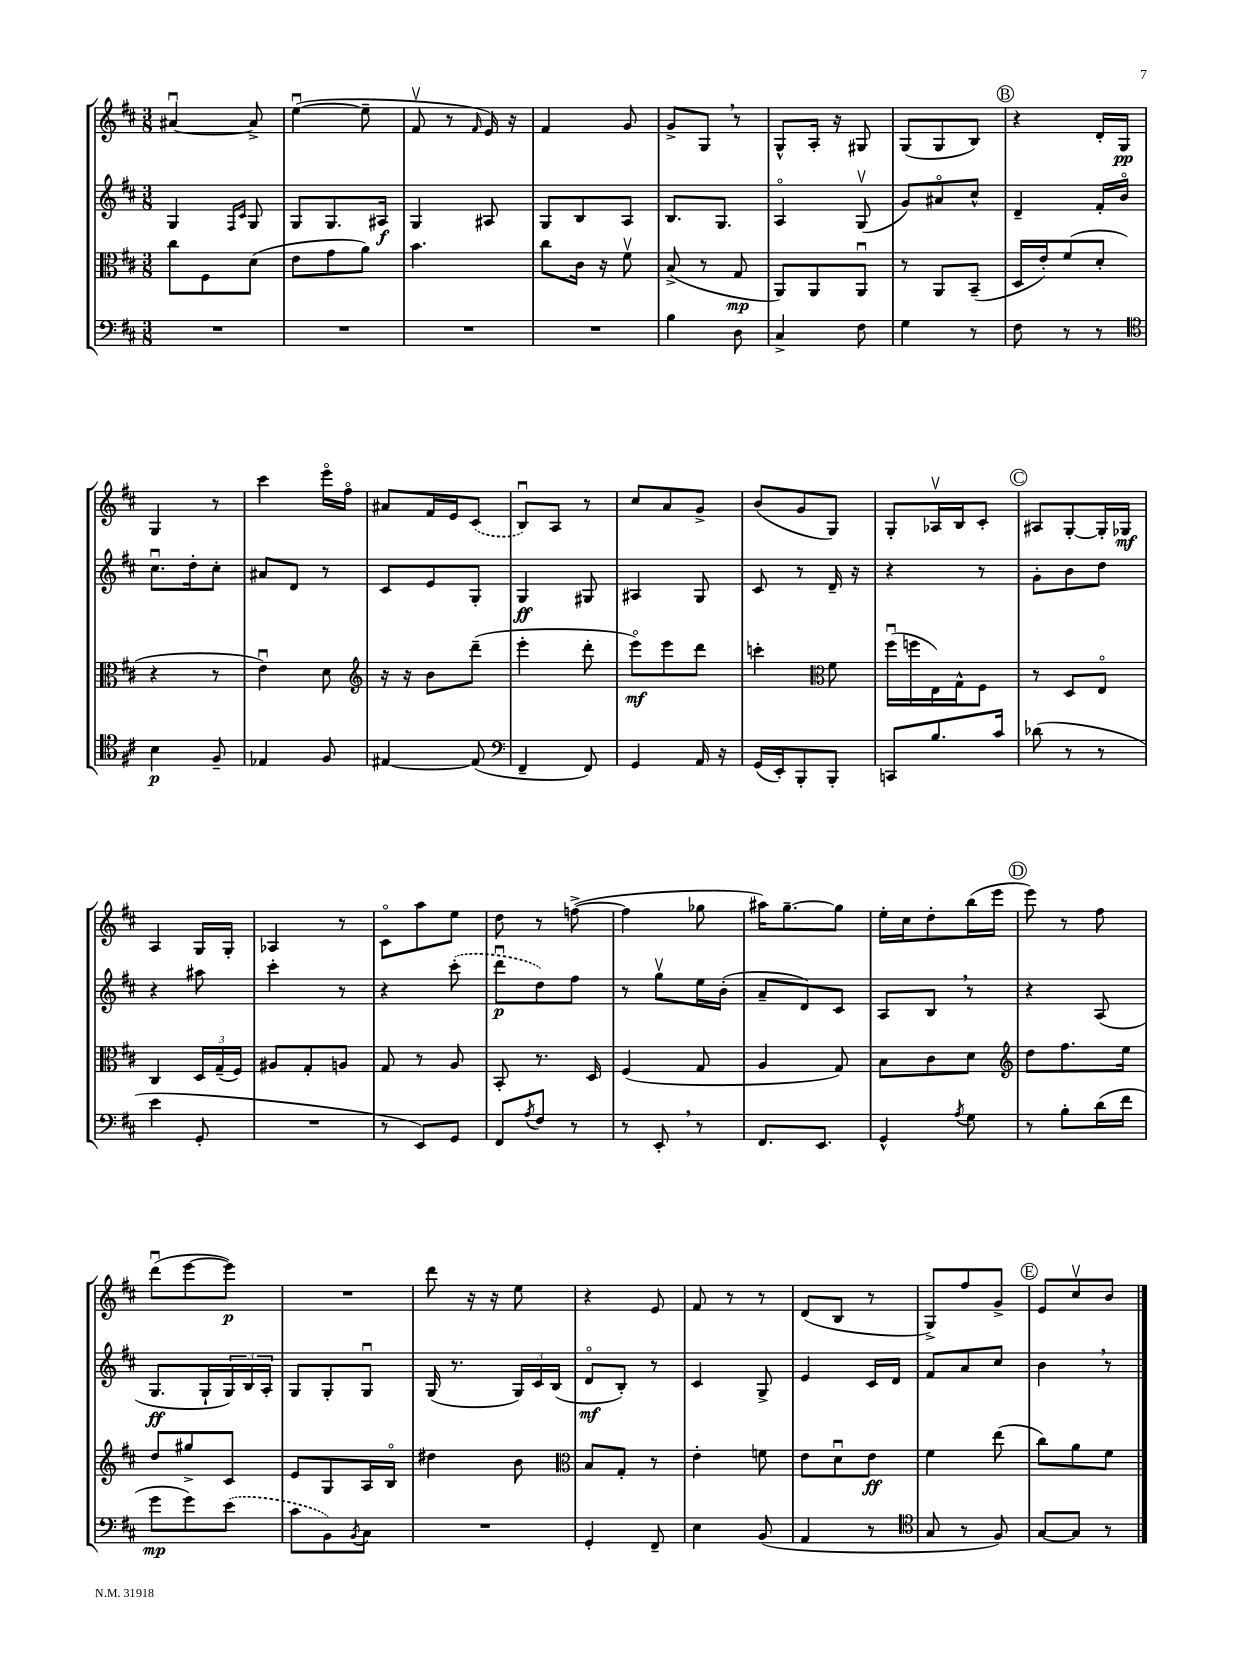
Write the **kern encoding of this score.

**kern	**dynam	**kern	**dynam	**kern	**dynam	**kern	**dynam
*part4	*part4	*part3	*part3	*part2	*part2	*part1	*part1
*staff4	*staff4	*staff3	*staff3	*staff2	*staff2	*staff1	*staff1
*clefF4	*	*clefC3	*	*clefG2	*	*clefG2	*
*k[f#c#]	*	*k[f#c#]	*	*k[f#c#]	*	*k[f#c#]	*
*M3/8	*	*M3/8	*	*M3/8	*	*M3/8	*
=5	=5	=5	=5	=5	=5	=5	=5
4.r	.	8cc#\L	.	4G/	.	[4a#Xu/	.
.	.	8F#\	.	.	.	.	.
.	.	.	.	16qqF#/LL	.	.	.
.	.	.	.	16qqc#/JJ	.	.	.
.	.	(8d\J	.	8G/	.	8a#^/]	.
=6	=6	=6	=6	=6	=6	=6	=6
4.r	.	8e\L	.	8G/L	.	([4eeu\	.
.	.	8g\	.	8.G/	.	.	.
.	.	8a\J)	.	.	.	8ee~\]	.
.	.	.	.	16A#X/Jk	f	.	.
=7	=7	=7	=7	=7	=7	=7	=7
4.r	.	4.b\	.	4G/	.	8f#v/	.
.	.	.	.	.	.	8r	.
.	.	.	.	.	.	16qqf#/	.
.	.	.	.	8A#X/	.	16e/)	.
.	.	.	.	.	.	16r	.
=8	=8	=8	=8	=8	=8	=8	=8
4.r	.	8cc#\L	.	8G/L	.	4f#/	.
.	.	16c#\Jk	.	8B/	.	.	.
.	.	16r	.	.	.	.	.
.	.	8f#v\	.	8A/J	.	8g/	.
=9	=9	=9	=9	=9	=9	=9	=9
4B\	.	(8B^/	.	8.B/L	.	8g^/L	.
.	.	8r	.	.	.	8G,/J	.
.	.	.	.	8.G/J	.	.	.
8D\	.	8G/	mp	.	.	8r	.
=10	=10	=10	=10	=10	=10	=10	=10
4C#^/	.	8AA/L)	.	4A/	.	8G^^/L	.
.	.	8AA/	.	.	.	16A'/Jk	.
.	.	.	.	.	.	16r	.
8F#\	.	8AAu/J	.	(8Gv/	.	8G#X/	.
=11	=11	=11	=11	=11	=11	=11	=11
4G\	.	8r	.	8g/L)	.	(8G/L	.
.	.	8AA/L	.	8a#X/	.	8G/	.
8r	.	(8BB~/J	.	8cc#^^/J	.	8B/J)	.
!!LO:REH:place=s1:t=B
=12	=12	=12	=12	=12	=12	=12	=12
8F#\	.	16D/LL	.	4d~/	.	4r	.
.	.	16e'/J)	.	.	.	.	.
8r	.	(8f#/	.	.	.	.	.
8r	.	8d'/J	.	16f#'/LL	.	16d'/LL	.
.	.	.	.	16b/JJ	.	16G/JJ	pp
!!LO:LB:g=z
=13	=13	=13	=13	=13	=13	=13	=13
*clefC4	*	*	*	*	*	*	*
4B\	p	4r	.	8.cc#u\L	.	4G/	.
.	.	.	.	16dd'\k	.	.	.
8F#~/	.	8r	.	8cc#'\J	.	8r	.
=14	=14	=14	=14	=14	=14	=14	=14
4E-X/	.	4eu\)	.	8a#X/L	.	4ccc#\	.
.	.	.	.	8d/J	.	.	.
8F#/	.	8d\	.	8r	.	16eee\LL	.
.	.	.	.	.	.	16ff#\JJ	.
=15	=15	=15	=15	=15	=15	=15	=15
*	*	*clefG2	*	*	*	*	*
[4E#X/	.	16r	.	8c#/L	.	8a#X/L	.
.	.	16r	.	.	.	.	.
.	.	8b\L	.	8e/	.	16f#/L	.
.	.	.	.	.	.	16e/J	.
(8E#/]	.	(8ddd~\J	.	8G'/J	.	(8c#/J	.
=16	=16	=16	=16	=16	=16	=16	=16
*clefF4	*	*	*	*	*	*	*
4FF#~/	.	4eee'\	.	4G/	ff	8Bu/L)	.
.	.	.	.	.	.	8A/J	.
8FF#/)	.	8ddd'\	.	8G#X/	.	8r	.
=17	=17	=17	=17	=17	=17	=17	=17
4GG/	.	8eee\L)	mf	4A#X/	.	8cc#/L	.
.	.	8eee\	.	.	.	8a/	.
16AA/	.	8ddd\J	.	8G/	.	8g^/J	.
16r	.	.	.	.	.	.	.
=18	=18	=18	=18	=18	=18	=18	=18
(16GG/LL	.	4cccn'\	.	8c#/	.	(8b/L	.
16EE'/J)	.	.	.	.	.	.	.
8BBB'/	.	.	.	8r	.	8g/	.
*	*	*clefC3	*	*	*	*	*
8BBB'/J	.	8f#\	.	16d~/	.	8G/J)	.
.	.	.	.	16r	.	.	.
=19	=19	=19	=19	=19	=19	=19	=19
8CCn/L	.	(16ff#u\LL	.	4r	.	8G'/L	.
.	.	16ffn\	.	.	.	.	.
8.B/	.	16E\)	.	.	.	16A-Xv/L	.
.	.	16G^^\J	.	.	.	16B/J	.
.	.	8F#\J	.	8r	.	8c#'/J	.
16c#/Jk	.	.	.	.	.	.	.
!!LO:REH:place=s1:t=C
=20	=20	=20	=20	=20	=20	=20	=20
(8d-X\	.	8r	.	8g'\L	.	8A#X/L	.
8r	.	8D/L	.	8b\	.	[8G'/	.
8r	.	8E/J	.	8dd\J	.	16G'/L]	.
.	.	.	.	.	.	16G-X/JJ	mf
!!LO:LB:g=z
=21	=21	=21	=21	=21	=21	=21	=21
4e\	.	4C#/	.	4r	.	4A/	.
8GG'/	.	24D/LL	.	8aa#X\	.	16G/LL	.
.	.	(24G~/	.	.	.	.	.
.	.	.	.	.	.	16G'/JJ	.
.	.	24F#/JJ)	.	.	.	.	.
=22	=22	=22	=22	=22	=22	=22	=22
4.r	.	8A#X/L	.	4ccc#'\	.	4A-X/	.
.	.	8G'/	.	.	.	.	.
.	.	8An/J	.	8r	.	8r	.
=23	=23	=23	=23	=23	=23	=23	=23
8r	.	8G/	.	4r	.	8c#\L	.
8EE/L)	.	8r	.	.	.	8aa\	.
8GG/J	.	8A/	.	(8ccc#'\	.	8ee\J	.
=24	=24	=24	=24	=24	=24	=24	=24
8FF#/L	.	8BB'/	.	8dddu\L	p	8dd\	.
8qA/	.	.	.	.	.	.	.
8F#/J	.	8.r	.	8dd\)	.	8r	.
8r	.	.	.	8ff#\J	.	([8ffn^\	.
.	.	16D/	.	.	.	.	.
=25	=25	=25	=25	=25	=25	=25	=25
8r	.	(4F#/	.	8r	.	4ff\]	.
8EE',/	.	.	.	8ggv\L	.	.	.
8r	.	8G/	.	16ee\L	.	8gg-X\	.
.	.	.	.	(16b'\JJ	.	.	.
=26	=26	=26	=26	=26	=26	=26	=26
8.FF#/L	.	4A/	.	8a~/L	.	16aa#X\KL)	.
.	.	.	.	.	.	[8.gg~\	.
.	.	.	.	8d/)	.	.	.
8.EE/J	.	.	.	.	.	.	.
.	.	8G/)	.	8c#/J	.	8gg\J]	.
=27	=27	=27	=27	=27	=27	=27	=27
4GG^^/	.	8B\L	.	8A/L	.	16ee'\LL	.
.	.	.	.	.	.	16cc#\J	.
.	.	8c#\	.	8B,/J	.	8dd'\	.
8qA/	.	.	.	.	.	.	.
8G\	.	8d\J	.	8r	.	(16bb\L	.
.	.	.	.	.	.	16eee\JJ	.
!!LO:REH:place=s1:t=D
=28	=28	=28	=28	=28	=28	=28	=28
*	*	*clefG2	*	*	*	*	*
8r	.	8dd\L	.	4r	.	8eee\)	.
8B'\L	.	8.ff#\	.	.	.	8r	.
(16d\L	.	.	.	(8A/	.	8ff#\	.
16f#\JJ	.	16ee\Jk	.	.	.	.	.
!!LO:LB:g=z
=29	=29	=29	=29	=29	=29	=29	=29
8g\L	mp	8dd/L	.	8.G/L	ff	(8dddu\L	.
8g\)	.	8gg#X^/	.	.	.	[8eee\	.
.	.	.	.	16G`/L	.	.	.
(8e\J	.	8c#/J	.	24G/)	.	8eee\J])	p
.	.	.	.	24B/	.	.	.
.	.	.	.	24A'/JJ	.	.	.
=30	=30	=30	=30	=30	=30	=30	=30
8c#\L	.	8e/L	.	8G/L	.	4.r	.
8BB\)	.	8G/	.	8G'/	.	.	.
8qBB/	.	.	.	.	.	.	.
8C#\J	.	16A/L	.	8Gu/J	.	.	.
.	.	16B/JJ	.	.	.	.	.
=31	=31	=31	=31	=31	=31	=31	=31
4.r	.	4dd#X\	.	(16G/	.	8ddd\	.
.	.	.	.	8.r	.	.	.
.	.	.	.	.	.	16r	.
.	.	.	.	.	.	16r	.
.	.	8b\	.	24G/LL)	.	8ee\	.
.	.	.	.	24c#/	.	.	.
.	.	.	.	(24B/JJ	.	.	.
=32	=32	=32	=32	=32	=32	=32	=32
*	*	*clefC3	*	*	*	*	*
4GG'/	.	8B/L	.	8d/L	mf	4r	.
.	.	8G'/J	.	8B'/J)	.	.	.
8FF#~/	.	8r	.	8r	.	8e/	.
=33	=33	=33	=33	=33	=33	=33	=33
4E\	.	4e'\	.	4c#/	.	8f#/	.
.	.	.	.	.	.	8r	.
(8BB/	.	8fn\	.	8G^/	.	8r	.
=34	=34	=34	=34	=34	=34	=34	=34
4AA/	.	8e\L	.	4e/	.	(8d/L	.
.	.	8du\	.	.	.	8B/J	.
8r	.	8e\J	ff	16c#/LL	.	8r	.
.	.	.	.	16d/JJ	.	.	.
=35	=35	=35	=35	=35	=35	=35	=35
*clefC4	*	*	*	*	*	*	*
8G/	.	4f#\	.	8f#/L	.	8G^/L)	.
8r	.	.	.	8a/	.	8ff#/	.
8F#/)	.	(8ee\	.	8cc#/J	.	8g^/J	.
!!LO:REH:place=s1:t=E
=36	=36	=36	=36	=36	=36	=36	=36
[8G/L	.	8cc#\L)	.	4b,\	.	8e/L	.
8G/J]	.	8a\	.	.	.	8cc#v/	.
8r	.	8f#\J	.	8r	.	8b/J	.
==	==	==	==	==	==	==	==
*-	*-	*-	*-	*-	*-	*-	*-
